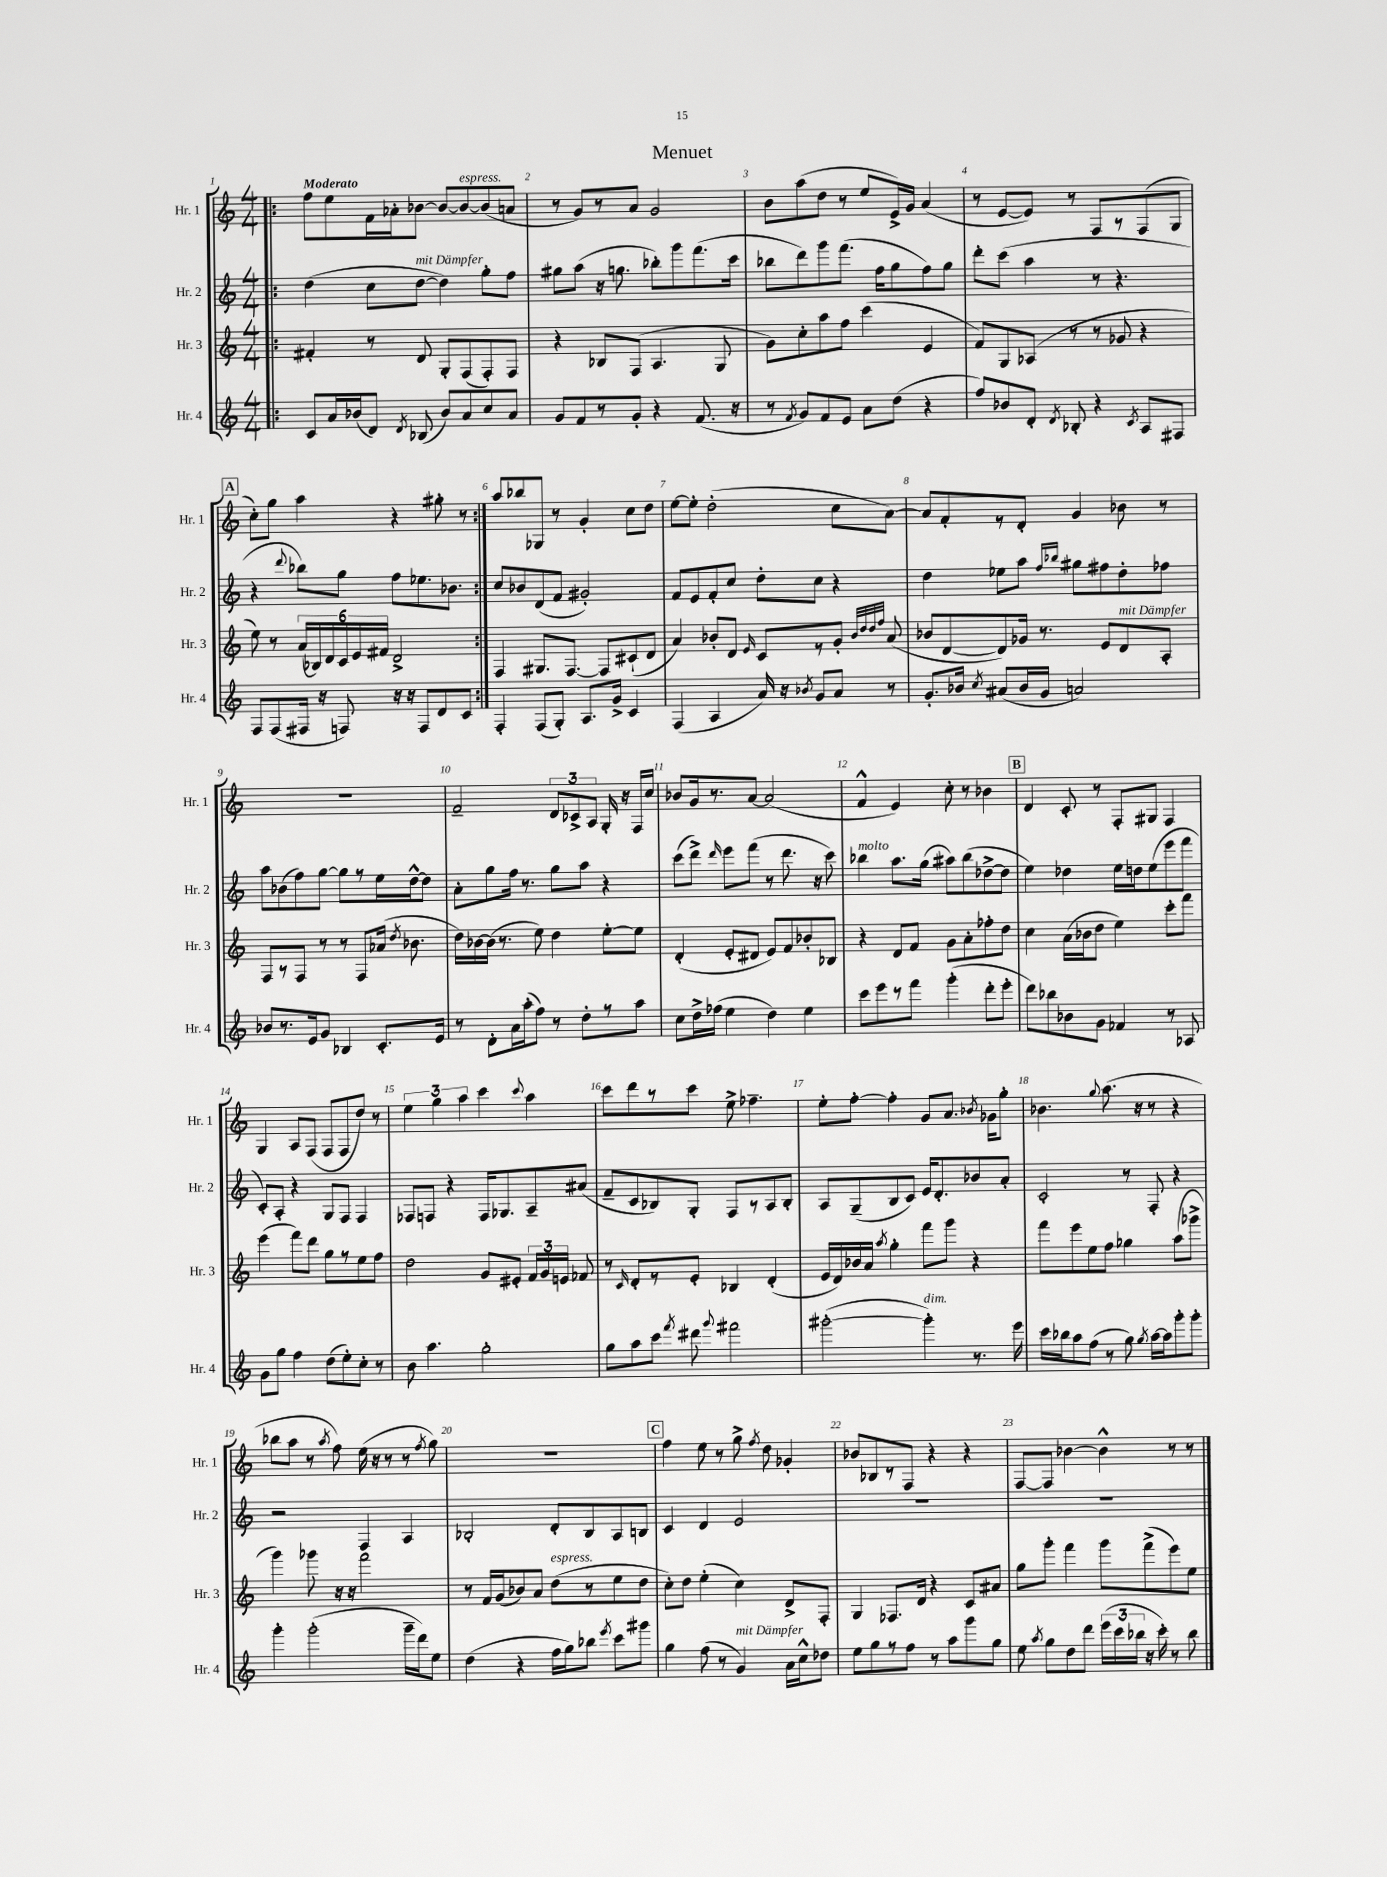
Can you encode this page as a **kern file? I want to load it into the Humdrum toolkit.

**kern	**kern	**kern	**kern
*staff4	*staff3	*staff2	*staff1
*clefG2	*clefG2	*clefG2	*clefG2
*k[]	*k[]	*k[]	*k[]
*M4/4	*M4/4	*M4/4	*M4/4
=!|:	=!|:	=!|:	=!|:
8c/L	4f#'/	(4dd\	8ff\L
16a/L	.	.	8ee\
(16b-/J	.	.	.
8d/J)	8r	8cc\L	16f\L
.	.	.	16a-'\J
8qd/	.	.	.
(8B-/	8d/	[8dd\J	[8b-\J
8b-/L)	8G'/L	4dd\])	8b-/_L
8a/	(8F/	.	8b-/_
8cc/	8F'/)	8gg'\L	(8b-/]
8a/J	8F/J	8ff\J	8a/J
=	=	=	=
8g/L	4r	8gg#\L	8r
8f/	.	(8aa\J	8g/L)
8r	8B-/L	16r	8r
.	.	8.gg\	.
8g'/J	(8F/J	.	8a/J
4r	4.A/	8bb-'\L)	2g/
.	.	8ggg\	.
(8.f/	.	(8.fff\	.
.	8G/	.	.
16r	.	16ccc\Jk	.
=	=	=	=
8r	8g\L)	8bb-\L	8b\L
8qf/	.	.	.
8g/L)	8cc'\	8ddd\)	(8aa\
8f/	8aa\	8ggg\	8dd\J
8e/J	8ff\J	(8.fff\J	8r
8a\L	(4ccc\	.	8ee/L
.	.	16ff\LK	.
(8dd\J	.	8gg\	16e^/L)
.	.	.	16g/JJ
4r	4e/	8ff\)	(4a/
.	.	8gg\J	.
=	=	=	=
8ff/L)	8f/L)	8ddd'\L	8r
8b-/	8G/	(8ccc\J	[8e/L
8d'/J	(8A-/J	4aa\	8e/]J)
8qd/	.	.	.
8B-'/	8r	.	8r
4r	8r	8r	8F/L
.	8g-/	4.r	8r
8qc/	.	.	.
8A/L	4r	.	(8F/
8F#/J	.	.	8G/J
=	=	=	=
8F/L	8ee\)	4r	8cc'\L)
(8F/	8r	.	8gg\J
.	.	8qqddd/	.
16F#/Jk	(24a/LL	8bb-\L)	4aa\
.	24B-/)	.	.
16r	.	.	.
.	24d/	.	.
8F/)	24c/	8gg\J	.
.	24e/	.	.
.	24f#/JJ	.	.
16r	2d^/	8ff\L	4r
16r	.	.	.
8F/L	.	8.ee-\	.
8d/	.	.	8gg#'\
.	.	8.b-\J	.
8c/J	.	.	8r
=:|!	=:|!	=:|!	=:|!
4F'/	4F/	8cc/L	8aa/L
.	.	8b-/	8bb-/
(8F/L	8.G#/L	(8d/	8G-/J
8G'/J)	.	8f/J	8r
.	[8.F/J	.	.
8.A/L	.	2g#'/)	4g'/
.	8F/]L	.	.
16g^/Jk	.	.	.
4c/	(8c#`/	.	8cc\L
.	8d/J	.	8dd\J
=	=	=	=
(4F/	4a/)	8f/L	[8ee\L
.	.	8e/	8ee'\]J
4A/	8b-'/L	8f'/	(2dd'\
.	8d/J	8cc/J	.
.	16qqe/	.	.
16a/)	8c/L	8dd'\L	.
16r	.	.	.
8qb-/	.	.	.
8g/L	8r	8cc\J	.
8a/J	8g'/J	4r	8cc\L
.	32qqb-/LLL	.	.
.	32qqdd/	.	.
.	32qqdd/	.	.
.	32qqff/JJJ	.	.
8r	(8a/	.	[8a\J)
=	=	=	=
8.g'/L	8b-/L	4dd\	8a/]L
.	[8d/	.	8f'/
16b-/Jk	.	.	.
8qcc/	.	.	.
(8a#/L	8d/])	8ee-\L	8r
16b-/L	16g-/Jk	8aa\J	8d'/J
16g/JJ	8.r	.	.
.	.	16qqff/LL	.
.	.	16qqbb-/JJ	.
2a/)	.	8gg#\L	4g/
.	8e/L	8ff#\	.
.	8d/	8dd'\	8b-\
.	8A'/J	8ff-\J	8r
=	=	=	=
8b-/L	8F/L	8aa\L	1r
8.r	8r	(8b-\	.
.	8F/J	8ff\)	.
16e/k	.	.	.
8g/J	8r	[8gg\J	.
4B-/	8r	8gg\]L	.
.	8F/L	8r	.
8.c'/L	(16a-/Jk	16ee\L	.
.	8qdd/	.	.
.	8.b-\	[16dd^^\J	.
.	.	8dd\]J	.
16e/Jk	.	.	.
=	=	=	=
8r	16dd\LL)	8a'\L	2f~/
.	[16b-\	.	.
8d'\L	(16b-\]JJ	8gg\	.
.	8.r	.	.
16a\L	.	16ff\Jk	.
(16aa'\J	.	8.r	.
8ff\J)	8ee\)	.	.
8r	4dd\	8gg\L	12d/L
.	.	.	12c-^/
8dd'\L	.	8aa\J	.
.	.	.	12A/J
8r	[8ee'\L	4r	16G'/
.	.	.	16r
8aa\J	8ee\]J	.	16F/LL
.	.	.	16cc/JJ
=	=	=	=
8cc\L	(4d'/	(8ccc\L	8b-/L
16dd^\L	.	8ddd^\J)	16g/k
(16ff-\JJ	.	.	8.r
.	.	16qqddd/	.
4ee\	8e'/L	8eee\L	.
.	8d#/J	(8fff\J	[8a/J
4dd\)	8e/L)	8r	(2a/]
.	8f/	8.ddd\	.
4ee\	8b-'/	.	.
.	.	16r	.
.	8B-/J	8ccc\)	.
=	=	=	=
8ccc\L	4r	4bb-\	4f^^/
8eee\	.	.	.
8r	8d/L	8.aa\L	4e/)
8fff\J	8f/J	.	.
.	.	(16gg\Jk	.
(4ggg'\	8g\L	8aa#\L)	8cc'\
.	8a'\	(8bb-\	8r
8ddd'\L	8ff-'\	[8dd-^\	4b-\
8eee'\J	8dd\J	8dd-\]J	.
=	=	=	=
8ddd\L)	4cc\	4ee\)	4d/
8bb-\	.	.	.
8b-\	(16a\LL	4dd-\	8c'/
.	16b-\J	.	.
8g\J	8dd\J	.	8r
4f-/	4ee\)	16ee\LL	8F'/L
.	.	16dd\J	.
.	.	(8ee\	8G#/J
8r	8ccc'\L	8eee\	4F/
8A-/	8fff\J	8fff\J	.
=	=	=	=
8g\L	(4eee\	8c'/L)	4G/
8gg\J	.	8A'/J	.
4ff\	8fff\L)	4r	8A/L
.	8ddd\J	.	(8F/J
(8dd\L	8gg\L	8G/L	8F/L
8ee'\)	8r	8F/J	8F/
8cc'\J	8ee\	4F/	8dd/J)
8r	8ff\J	.	8r
=	=	=	=
8b\	2dd\	8F-/L	6ee\
4.aa\	.	8F/J	.
.	.	.	6gg\
.	.	4r	.
.	.	.	6aa\
2gg'\	8g/L	16F/LK	4ccc\
.	.	8.G-/	.
.	8e#'/J	.	.
.	.	.	8qqccc/
.	24f/LL	8A~/	4aa\
.	24g/	.	.
.	24e/JJ	.	.
.	8f-/	(8a#/J	.
=	=	=	=
8gg\L	8r	8f~/L	8ccc\L
.	16qqc/	.	.
8aa\	8d'/L	8c/	8ddd\
8ccc\J	8r	8B-/)	8r
8qfff/	.	.	.
8ddd#\	8e'/J	8G'/J	8ccc\J
8qqggg/	.	.	.
2fff#\	4B-/	8F/L	8ee^\
.	.	8r	4.ff-~\
.	(4d'/	8A/	.
.	.	8B-'/J	.
=	=	=	=
([2ggg#'\	16e/LL	8A/L	8ee'\L
.	16d/)	.	.
.	16b-/	(8G~/	[8ff'\J
.	16a/JJ	.	.
.	8qaa/	.	.
.	4gg'\	8B/	4ff'\]
.	.	8c/J)	.
4ggg#'\])	8fff\L	16e/LK	8g/L
.	.	8.d'/	.
.	8ggg\J	.	8.a/J
8.r	4r	8b-/	.
.	.	.	8qb-/
.	.	.	16g-\LK
.	.	8a'/J	8gg'\J
16eee\	.	.	.
=	=	=	=
16ccc\LL	8fff\L	2c'/	4.b-\
16bb-\J	.	.	.
8aa\	8eee\	.	.
(8ff\J	8ee\	.	.
.	.	.	8qqgg/
8r	8ff\J	.	(8.aa\
8gg\)	4gg-\	8r	.
.	.	.	16r
8qgg/	.	.	.
[16aa\LL	.	8F'/	8r
16aa\]J	.	.	.
8ggg'\	(8aa\L	4r	4r
8ggg'\J	8ggg-^\J	.	.
=	=	=	=
4ggg'\	4ggg\)	2r	8bb-\L
.	.	.	8aa\J
(2ggg'\	8ggg-\	.	8r
.	.	.	8qaa/
.	16r	.	8ff\)
.	16r	.	.
.	2fff\	4F/	(16ee\
.	.	.	16r
.	.	.	8r
16ggg~\LL	.	4A/	8r
16ddd\J)	.	.	.
.	.	.	8qff/
8ee\J	.	.	8gg\)
=	=	=	=
(4dd\	8r	2B-'/	1r
.	16f/LL	.	.
.	(16g/J	.	.
4r	8b-/)	.	.
.	8a/J	.	.
16ff\LL	(8dd\L	8d'/L	.
16gg\J)	.	.	.
8bb-\J	8r	8B-/	.
8qeee/	.	.	.
8ccc\L	8ee\	8A/	.
8ggg#\J	8dd\J	8B/J	.
=	=	=	=
4gg\	8cc'\L)	4c/	4ff\
.	8dd\J	.	.
(8ff\	(4ee'\	4d/	8ee\
8r	.	.	8r
4g/)	4cc\)	2e/	8gg^\
.	.	.	8qff/
.	.	.	8dd\
16a\LL	8d^/L	.	4g-'/
16cc^^\J	.	.	.
8dd-\J	8F'/J	.	.
=	=	=	=
8ee\L	4G/	1r	8b-/L
8gg\	.	.	8B-/
8r	8.F-/L	.	8r
8ff\J	.	.	8F/J
.	16d/Jk	.	.
8r	4r	.	4r
8aa\L	.	.	.
8ggg\	8c/L	.	4r
8gg\J	8a#/J	.	.
=	=	=	=
8ee\	8gg\L	1r	[8F/L
8qaa/	.	.	.
8gg\L	8ggg'\J	.	8F/]J
8dd\	4fff\	.	[4b-\
8ddd\J	.	.	.
(24eee\LL	8ggg\L	.	4b-^^\]
24ccc\	.	.	.
24bb-\JJ	.	.	.
16r	(8fff^\	.	.
16ccc'\)	.	.	.
8r	8eee\)	.	8r
8bb-\	8ee\J	.	8r
==	==	==	==
*-	*-	*-	*-
